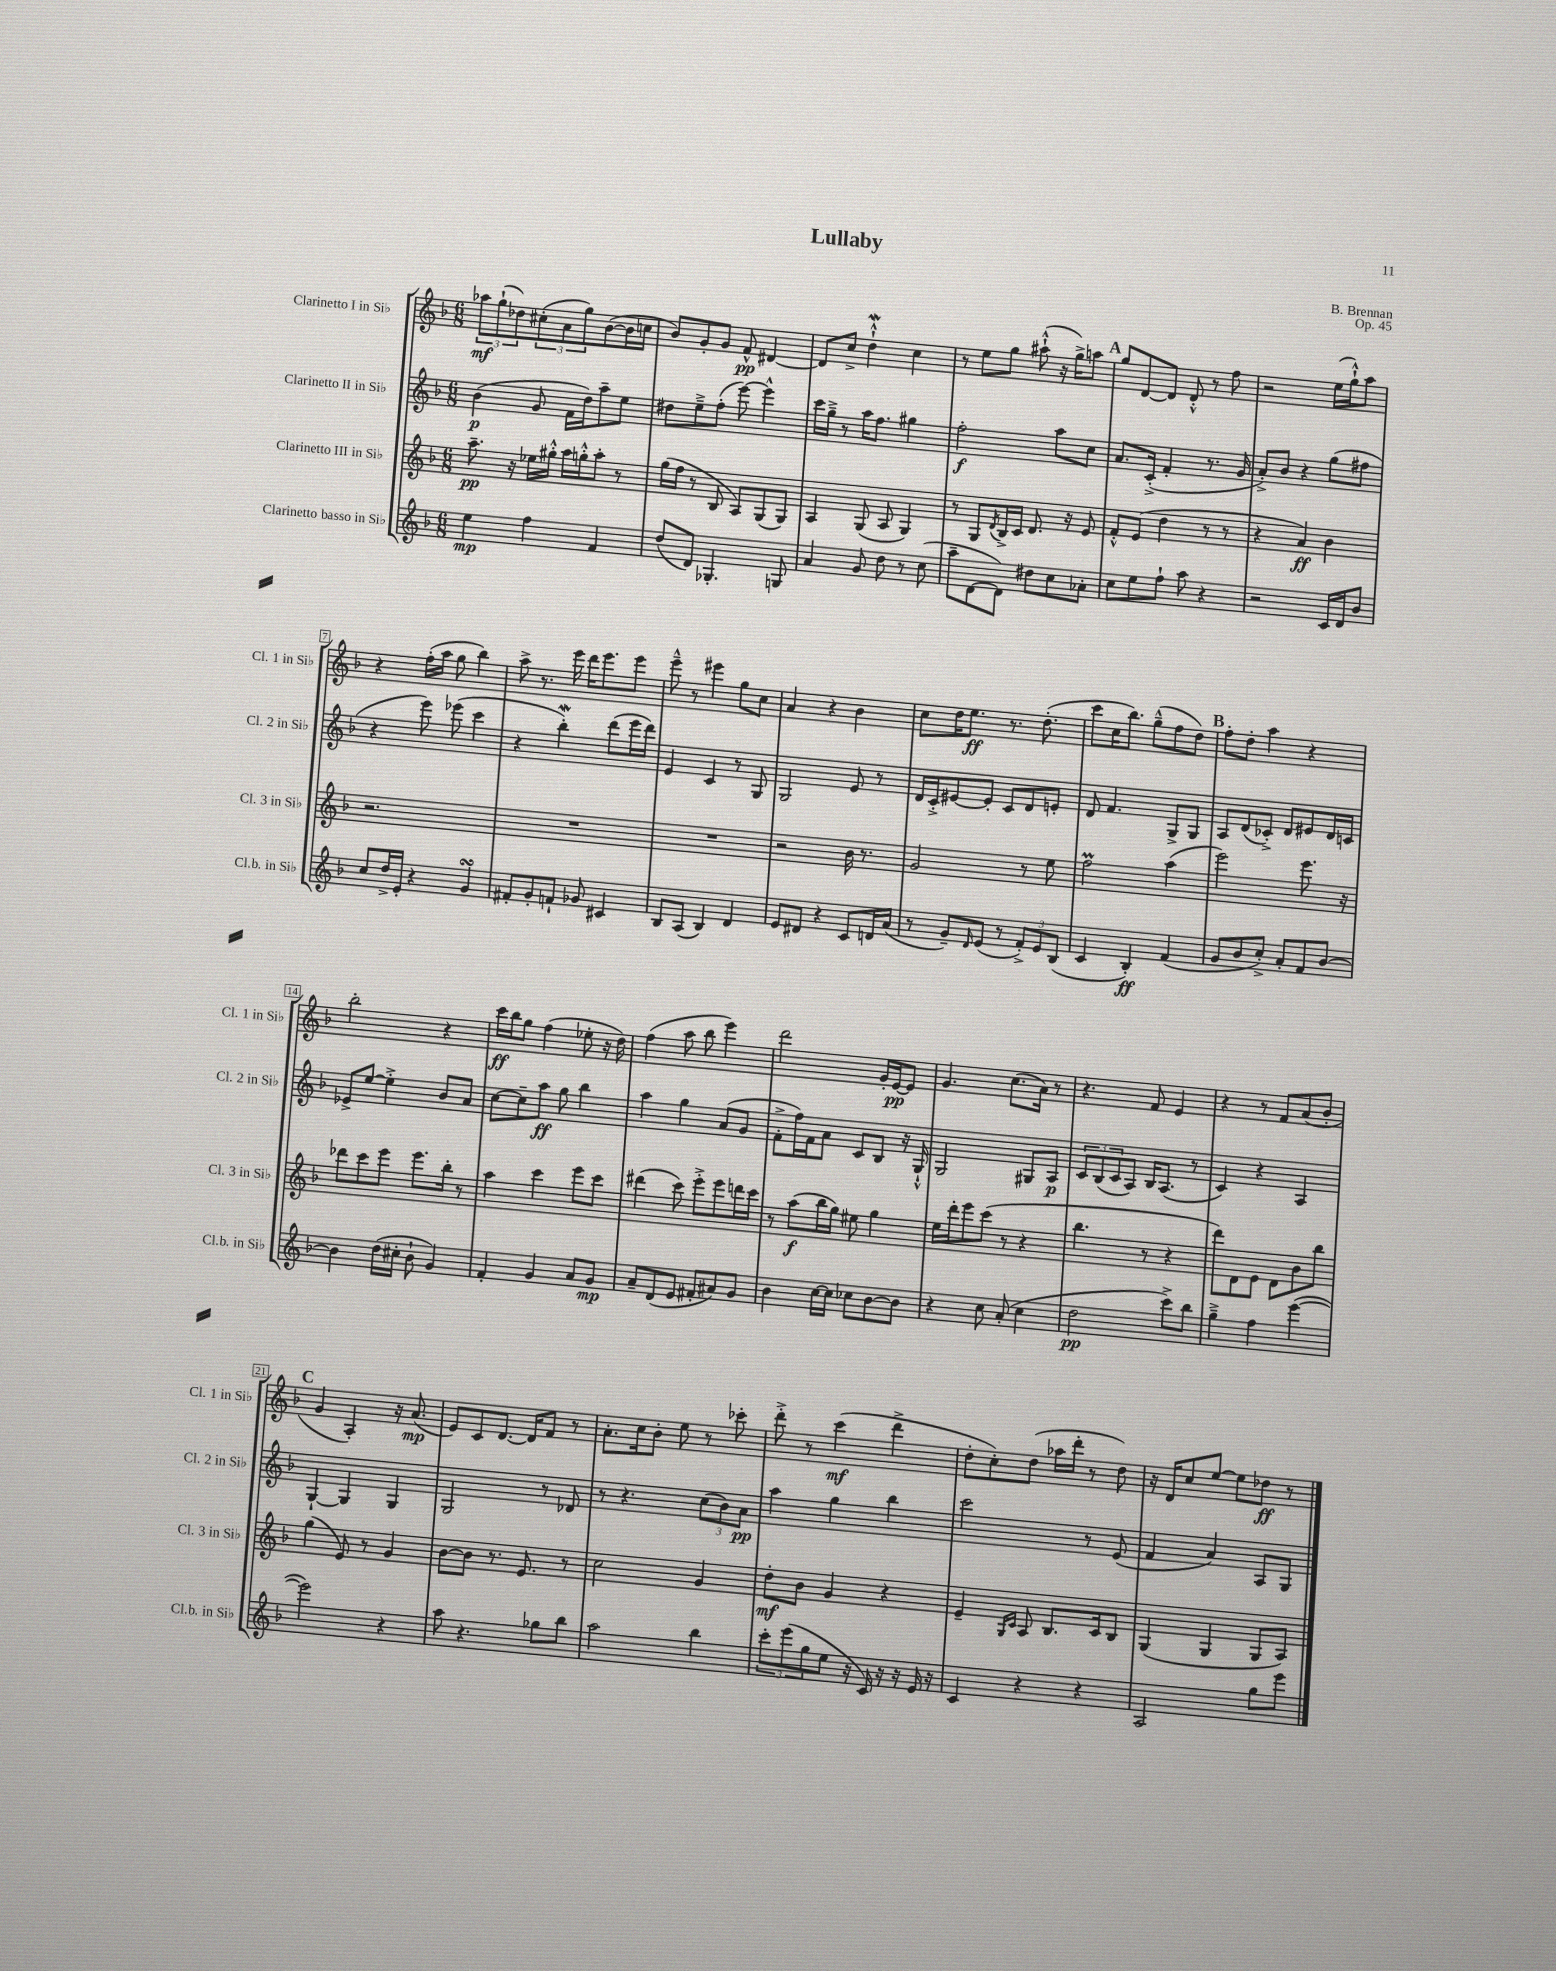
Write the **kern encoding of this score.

**kern	**kern	**kern	**kern
*staff4	*staff3	*staff2	*staff1
*clefG2	*clefG2	*clefG2	*clefG2
*k[b-]	*k[b-]	*k[b-]	*k[b-]
*M6/8	*M6/8	*M6/8	*M6/8
4ee	8.aa~	(4b-	12aa-
.	.	.	(12gg`
.	.	.	12dd-)
.	16r	.	.
4ff	16ee-	8g	(12cc#'
.	16gg#'^^	.	.
.	.	.	12a
.	16aa	16f	.
.	.	.	12gg)
.	16gg'^^	16dd)	.
4f	8aa'	8aa~	([8b-
.	8r	8ee	16b-]
.	.	.	16cc
=	=	=	=
(8dd	(16gg	8dd#	8b-)
.	16ff	.	.
8d)	8r	8ee~^	8g'
4.G-'	8B-	(8ff'	8g
.	8A)	[8eee)	8f^^
.	(8G	4eee^^]	[4d#
8G	8G)	.	.
=	=	=	=
4a	4A	16ccc	8d#]
.	.	16gg~^	.
.	.	8r	8cc^
8g	(8G	16aa	4dd`^^
.	.	8.ff	.
8dd	8A	.	.
8r	4G)	4gg#	4cc
(8cc	.	.	.
=	=	=	=
8aa~	8r	2ff'	8r
[8d	8G	.	8ee
.	8qd	.	.
8d])	16B-^	.	8gg
.	16c	.	.
8dd#	8.d	.	(8aa#`^^
8cc	.	8aa	16r
.	16r	.	16gg^)
8a-'	8e	8cc	8aa
=	=	=	=
8cc	8f'^^	8.a	8gg
8ee	(8e	.	[8d
.	.	(16c'^	.
8ff`	4dd	4f'	8d]
8aa	.	.	8d'^^
4r	8r	8.r	8r
.	8r	.	8ff
.	.	16g	.
=	=	=	=
2r	4r	8a'^)	2r
.	.	8b-	.
.	4a)	4r	.
16c	4b-	(8gg	(16ee
16d	.	.	16gg`^^)
8b-	.	8ff#	8aa
=	=	=	=
8cc	2.r	4r	4r
16dd^	.	.	.
16e'	.	.	.
4r	.	8eee)	(16ff'
.	.	.	16aa
.	.	(8eee-	8gg
4g	.	4ccc	4bb-)
=	=	=	=
8f#'	2.r	4r	8aa^
8g'	.	.	8.r
8f`	.	4bb-')	.
.	.	.	16eee
8g-	.	.	16ddd
.	.	.	8.eee
4c#	.	(8ddd	.
.	.	16eee	8eee
.	.	16ddd)	.
=	=	=	=
8B-	2.r	4e	8eee~^^
(8A	.	.	8r
4B-)	.	4c	4eee#
4d	.	8r	8gg
.	.	8G	8cc
=	=	=	=
8e	2r	2G	4a
8d#	.	.	.
4r	.	.	4r
8c	16b-	8e	4b-
.	8.r	.	.
16d	.	8r	.
(16a	.	.	.
=	=	=	=
8r	2g	16d	8cc
.	.	16c'^	.
8g~)	.	[8e#	16dd
.	.	.	8.ee
16qqd	.	.	.
(8e	.	8e#']	.
8r	.	8c	8.r
12f'^)	8r	8d	.
.	.	.	(8.dd'
12e	.	.	.
.	8ee	8e'	.
(12B-	.	.	.
=	=	=	=
4c	2ff	8d	8ccc
.	.	4.f	16cc
.	.	.	8.bb-)
4B-')	.	.	.
.	.	.	(8gg~^^
(4f	(4aa	8G^	8ff
.	.	8G	8dd)
=	=	=	=
8g	2eee)	8A	8ff'
8b-	.	(8d	8dd'
8cc'^)	.	8c-'^)	4aa
8a'	.	8d	.
8f	8.eee	8e#	4r
[8b-	.	16d	.
.	16r	16c	.
=	=	=	=
4b-]	8ddd-	8e-^	2bb-'
.	8ccc	[8ee	.
(16dd	8eee	4ee'^]	.
16cc#'	.	.	.
8b-`	8.eee	.	.
4g)	.	8b-	4r
.	16bb-'	.	.
.	8r	8a	.
=	=	=	=
4f'	4aa	[8cc	16ccc
.	.	.	16bb-
.	.	8cc~]	8gg
4g	4ccc	8aa	(4ff
.	.	8gg	.
8a	8eee	4bb-	8ee-'
8g	8ccc	.	16r
.	.	.	16dd)
=	=	=	=
8a~	(4ddd#	4aa	(4ff
(8d	.	.	.
8e	8ccc)	4gg	8aa
8f#'	8eee'^	.	8bb-
8a#)	8eee	(8a	4eee)
8g	16ddd	8g	.
.	16ccc	.	.
=	=	=	=
4b-	8r	8f'^	2ddd
.	(8aa	16ff)	.
.	.	16f	.
[16cc	16bb-	8a	.
16cc]	16gg)	.	.
8cc-	8ee#	8c	.
[8b-	4gg	8B-	16g'
.	.	.	[16e
8b-]	.	16r	8e]
.	.	16G`^^	.
=	=	=	=
4r	16ee	2G	4.g
.	16ddd'	.	.
.	8eee	.	.
8cc	(8ccc	.	.
(8a'	8r	.	(8.cc
4cc	4r	8G#	.
.	.	.	16a)
.	.	8A	8r
=	=	=	=
2dd	4.bb-	12c	4.r
.	.	(12B-	.
.	.	12c	.
.	.	8A)	.
.	8r	16B-	8f
.	.	(8.A	.
8ccc^)	4r	.	4e
8bb-	.	8r	.
=	=	=	=
4gg~^	8ddd)	4c)	4r
.	8d	.	.
4ff	8e	4r	8r
.	8d	.	8f
([4eee	8b-	4A	(8a
.	8bb-	.	8b-'
=	=	=	=
2eee])	(4gg	[4G`	4g
.	8e)	4G]	4A')
.	8r	.	.
4r	4g	4G	16r
.	.	.	(8.a
=	=	=	=
8aa	[8b-	2G	8e)
4.r	8b-]	.	8c
.	8.r	.	[8.d
.	8.e	.	16d]
8gg-	.	8r	8f
8bb-	8r	8d-	8r
=	=	=	=
2aa	2cc	8r	8.a'
.	.	4.r	.
.	.	.	16cc
.	.	.	8b-'
.	.	.	8ee
4bb-	4g	(12cc	8r
.	.	12b-)	.
.	.	.	8ccc-'
.	.	12a	.
=	=	=	=
12ccc'	8dd'	4aa	8ddd'^
(12eee	.	.	.
.	8b-	.	8r
12gg	.	.	.
8ee	4g	4gg	(4ccc
16r	.	.	.
16c)	.	.	.
16r	4r	4bb-	4ddd^
16r	.	.	.
16e	.	.	.
16r	.	.	.
=	=	=	=
4c	4e~	2ccc	8dd'
.	.	.	8cc')
.	16qqG	.	.
.	16qqc	.	.
4r	8A	.	(8dd
.	8.B-	.	16aa-
.	.	.	16ddd'
4r	.	8r	8r
.	16c	.	.
.	8B-	(8e	8dd)
=	=	=	=
2A	(4G	4f	16r
.	.	.	16d
.	.	.	8cc
.	4G	4a)	[8ee
.	.	.	8ee]
8gg	8G	8A	8dd-
8eee	8A)	8G	8r
==	==	==	==
*-	*-	*-	*-
